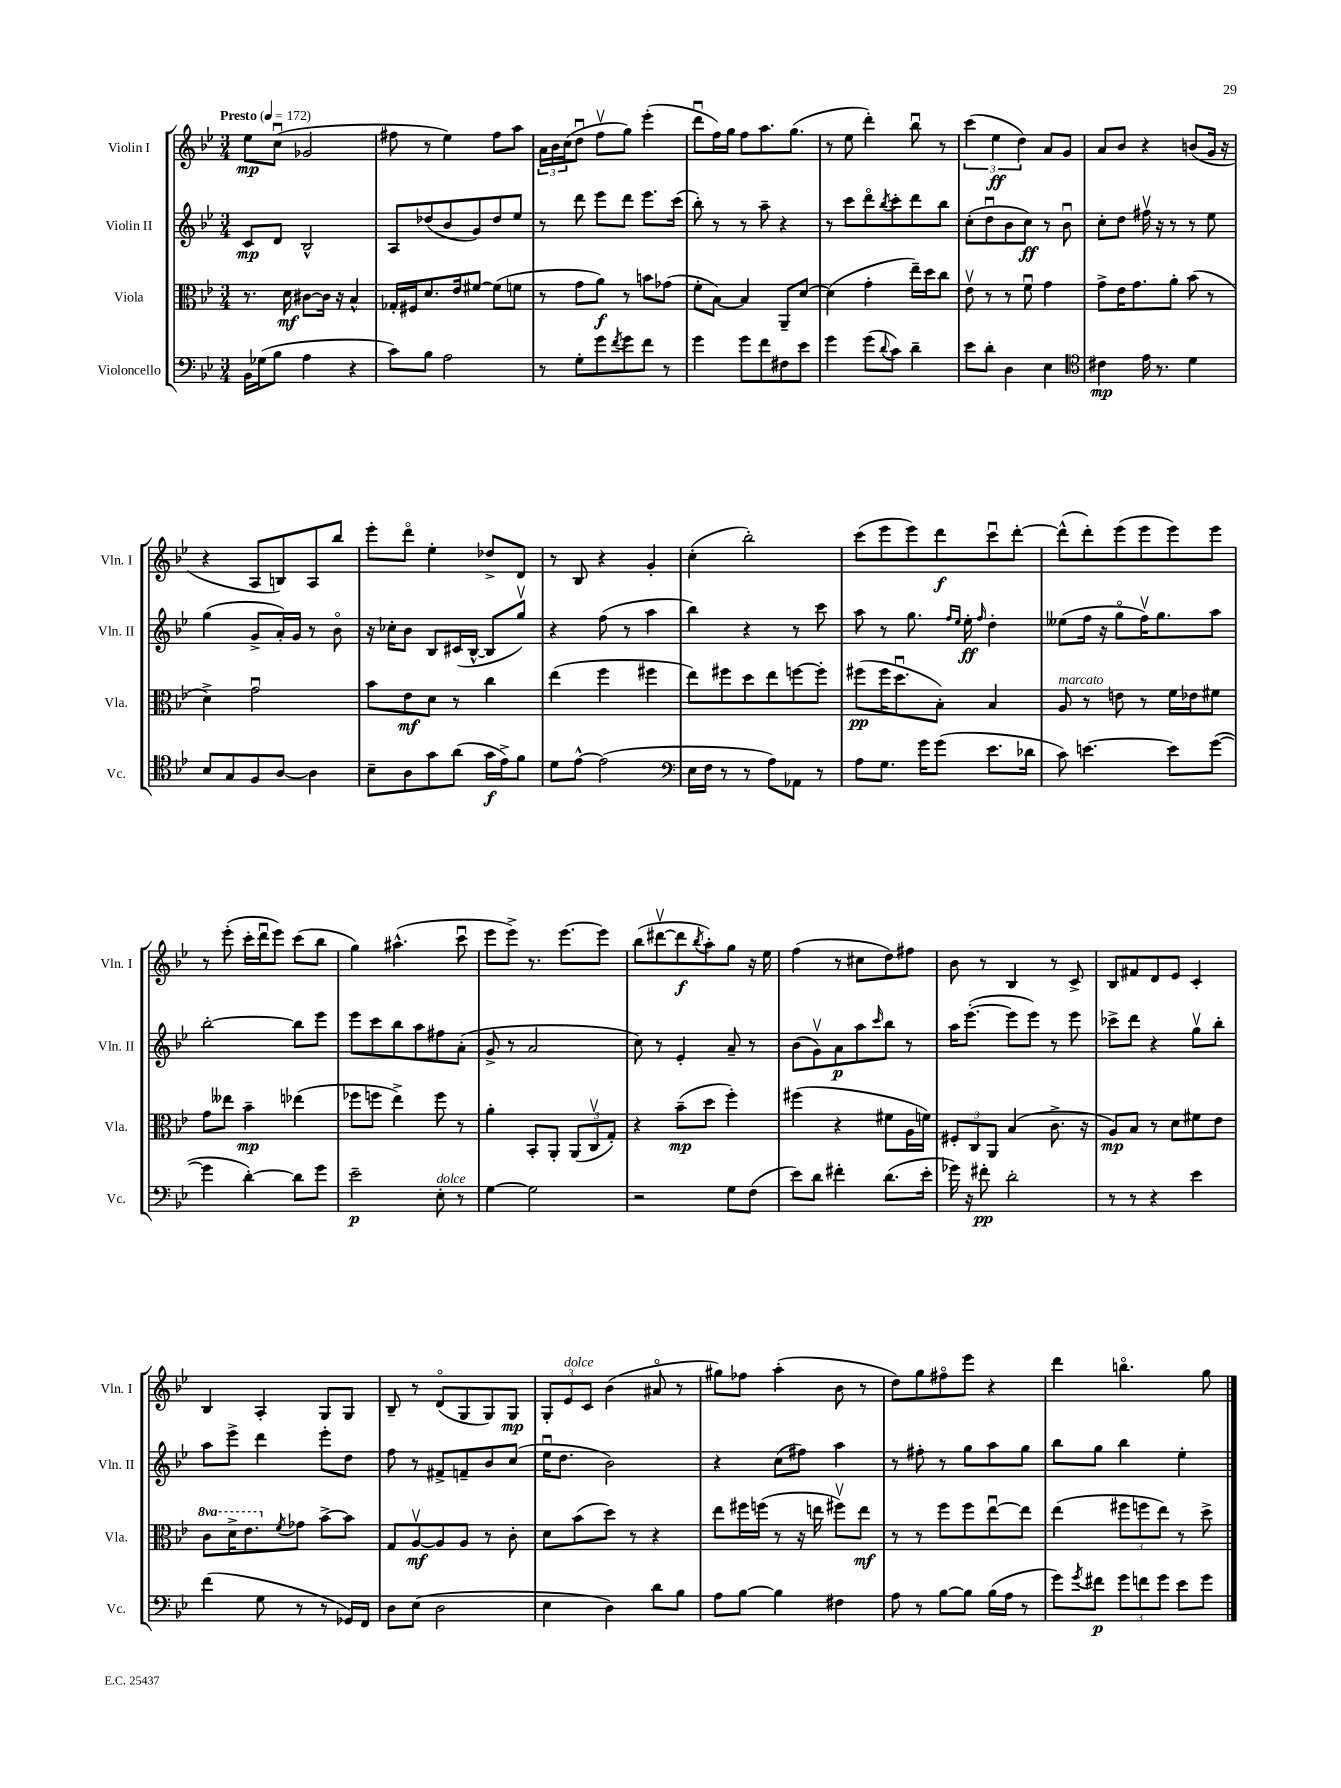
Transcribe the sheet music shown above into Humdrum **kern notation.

**kern	**dynam	**kern	**dynam	**kern	**dynam	**kern	**dynam
*part4	*part4	*part3	*part3	*part2	*part2	*part1	*part1
*staff4	*staff4	*staff3	*staff3	*staff2	*staff2	*staff1	*staff1
*I"Violoncello	*	*I"Viola	*	*I"Violin II	*	*I"Violin I	*
*I'Vc.	*	*I'Vla.	*	*I'Vln. II	*	*I'Vln. I	*
*clefF4	*	*clefC3	*	*clefG2	*	*clefG2	*
*k[b-e-]	*	*k[b-e-]	*	*k[b-e-]	*	*k[b-e-]	*
*M3/4	*	*M3/4	*	*M3/4	*	*M3/4	*
*MM172	*	*MM172	*	*MM172	*	*MM172	*
=1	=1	=1	=1	=1	=1	=1	=1
!	!	!	!	!	!	!LO:TX:a:B:t=Presto	!
16BB-\LL	.	8.r	.	8c/L	mp	8ee-\L	mp
(16G-X\J	.	.	.	.	.	.	.
8B-\J	.	.	.	8d/J	.	(8ccu\J	.
.	.	16d\	mf	.	.	.	.
4A\	.	[8c#X\L	.	2B-^^/	.	2g-X/	.
.	.	16c#\Jk]	.	.	.	.	.
.	.	16r	.	.	.	.	.
4r	.	4B-^^/	.	.	.	.	.
=2	=2	=2	=2	=2	=2	=2	=2
8c\L)	.	16G-X'/LL	.	8A/L	.	8ff#X\	.
.	.	16F#X/J	.	.	.	.	.
8B-\J	.	8.d/	.	(8dd-X/	.	8r	.
2A\	.	.	.	8b-/	.	4ee-\)	.
.	.	16e-/k	.	.	.	.	.
.	.	[8f#X/J	.	8g/)	.	.	.
.	.	(8f#\L]	.	8dd-/	.	8ff#\L	.
.	.	8fn\J	.	8ee-/J	.	8aa\J	.
=3	=3	=3	=3	=3	=3	=3	=3
8r	.	8r	.	8r	.	24a\LL	.
.	.	.	.	.	.	24b-\	.
.	.	.	.	.	.	(24cc\J	.
8G'\L	.	8g\L	.	8ddd\	.	8ddu\J	.
8g\	.	8a\J)	f	8eee-\L	.	8ffv\L	.
8qf/	.	.	.	.	.	.	.
8g\	.	8r	.	8ddd\J	.	8gg\J)	.
8f\J	.	8bn\L	.	8.eee-\L	.	(4eee-'\	.
8r	.	(8g-X\J	.	.	.	.	.
.	.	.	.	(16ccc\Jk	.	.	.
=4	=4	=4	=4	=4	=4	=4	=4
4g\	.	8f'\L	.	8bb-'\)	.	8dddu\L	.
.	.	[8B-\J)	.	8r	.	16ff\L)	.
.	.	.	.	.	.	16gg\JJ	.
8g\L	.	4B-/]	.	8r	.	8ff\L	.
8f\	.	.	.	8aa~\	.	8.aa\	.
8F#X\	.	8AA~/L	.	4r	.	.	.
.	.	.	.	.	.	(8.gg\J	.
8e-\J	.	[8d/J	.	.	.	.	.
=5	=5	=5	=5	=5	=5	=5	=5
4g\	.	(4d\]	.	8r	.	8r	.
.	.	.	.	8ccc\L	.	8ee-\	.
(8g\L	.	4g'\	.	8ddd\	.	4ddd'\)	.
8qqd/	.	.	.	8qbb-/	.	.	.
8c\J)	.	.	.	8ccc'\	.	.	.
4d~\	.	16ee-~\LL)	.	8ddd\	.	8bb-u\	.
.	.	16dd\J	.	.	.	.	.
.	.	8cc\J	.	8bb-\J	.	8r	.
=6	=6	=6	=6	=6	=6	=6	=6
8e-\L	.	8e-v\	.	(8cc'\L	.	(6ccc\	.
8d'\J	.	8r	.	8ddu\	.	.	.
.	.	.	.	.	.	6ee-\	ff
4D\	.	8r	.	8b-\	.	.	.
.	.	.	.	.	.	6dd\)	.
.	.	8fu\	.	8cc\J)	ff	.	.
4E-\	.	4g\	.	8r	.	8a/L	.
.	.	.	.	8b-u\	.	8g/J	.
=7	=7	=7	=7	=7	=7	=7	=7
*clefC4	*	*	*	*	*	*	*
4c#X\	mp	8g^\L	.	8cc'\L	.	8a/L	.
.	.	16e-\K	.	8dd\J	.	8b-/J	.
.	.	8.g\	.	.	.	.	.
16e-\	.	.	.	16ff#Xv\	.	4r	.
8.r	.	.	.	16r	.	.	.
.	.	8a'\J	.	8r	.	.	.
4d\	.	(8b-\	.	8r	.	(8bn/L	.
.	.	8r	.	8ee-\	.	16g/Jk	.
.	.	.	.	.	.	16r	.
!!LO:LB:g=z
=8	=8	=8	=8	=8	=8	=8	=8
8B-/L	.	4d^\)	.	(4gg\	.	4r	.
8G/	.	.	.	.	.	.	.
8F/	.	2gu\	.	8g^/L	.	8A/L	.
[8A/J	.	.	.	16a'/L)	.	8Bn/)	.
.	.	.	.	16g/JJ	.	.	.
4A\]	.	.	.	8r	.	8A/	.
.	.	.	.	8b-\	.	8bb-/J	.
=9	=9	=9	=9	=9	=9	=9	=9
8B-~\L	.	8b-\L	.	16r	.	8eee-'\L	.
.	.	.	.	16cc-X'\KL	.	.	.
8A\	.	8e-\	mf	8b-\J	.	8ddd\J	.
8g\	.	8d\J	.	8B-/L	.	4ee-'\	.
(8a\J	.	8r	.	(16c#X/L	.	.	.
.	.	.	.	[16B-^^/JJ	.	.	.
16g\LL	f	4cc\	.	8B-/L]	.	8dd-X^/L	.
16e-^\J)	.	.	.	.	.	.	.
8f\J	.	.	.	8ggv/J)	.	8d/J	.
=10	=10	=10	=10	=10	=10	=10	=10
8d\L	.	(4ee-\	.	4r	.	8r	.
[8e-^^\J	.	.	.	.	.	8B-/	.
(2e-\]	.	4ff\	.	(8ff\	.	4r	.
.	.	.	.	8r	.	.	.
.	.	4ff#X\	.	4aa\	.	4g'/	.
=11	=11	=11	=11	=11	=11	=11	=11
*clefF4	*	*	*	*	*	*	*
16E-\LL	.	8ee-\L)	.	4bb-\)	.	(4cc'\	.
16F\JJ	.	.	.	.	.	.	.
8r	.	8ff#X\	.	.	.	.	.
8r	.	8dd\	.	4r	.	2bb-'\)	.
8A\L)	.	8ee-\	.	.	.	.	.
8AA-X\J	.	[8ffn\	.	8r	.	.	.
8r	.	8ff'\J]	.	8ccc\	.	.	.
=12	=12	=12	=12	=12	=12	=12	=12
8A\L	.	(8ff#X\L	pp	8aa\	.	(8ccc\L	.
8.G\J	.	16ff#\K	.	8r	.	8eee-\	.
.	.	8.ddu\	.	.	.	.	.
.	.	.	.	8.gg\	.	8eee-\)	.
16g\KL	.	.	.	.	.	.	.
(8g\J	.	8B-'\J)	.	.	.	8ddd\	f
.	.	.	.	16qqff/LL	.	.	.
.	.	.	.	16qqee-/JJ	.	.	.
.	.	.	.	16ee-'\	ff	.	.
.	.	.	.	16qqff/	.	.	.
8.e-\L	.	4B-/	.	4dd'\	.	8cccu\	.
.	.	.	.	.	.	[8ddd'\J	.
16d-X\Jk	.	.	.	.	.	.	.
=13	=13	=13	=13	=13	=13	=13	=13
!	!	!LO:TX:a:i:t=marcato	!	!	!	!	!
8c\)	.	8A/	.	(8ee--X\L	.	(8ddd^^\L]	.
[4.en\	.	8r	.	16ff\Jk	.	8ddd'\)	.
.	.	.	.	16r	.	.	.
.	.	8en\	.	8gg\L	.	(8eee-\	.
.	.	8r	.	16ffv\K)	.	8eee-\	.
.	.	.	.	8.gg\	.	.	.
8e\L]	.	16f\LL	.	.	.	8eee-\)	.
.	.	16e-X\J	.	.	.	.	.
([8g\J	.	8f#X\J	.	8aa\J	.	8eee-\J	.
!!LO:LB:g=z
=14	=14	=14	=14	=14	=14	=14	=14
4g\]	.	8g\L	.	[2bb-'\	.	8r	.
.	.	8ee--X\J	.	.	.	(8eee-'\	.
[4d'\)	.	4b-~\	mp	.	.	16ccc'\LL	.
.	.	.	.	.	.	16dddu\J	.
.	.	.	.	.	.	8eee-\J)	.
8d\L]	.	(4ee-X\	.	8bb-\L]	.	(8ccc\L	.
8g\J	.	.	.	8eee-\J	.	8bb-\J	.
=15	=15	=15	=15	=15	=15	=15	=15
2e-~\	p	8ff-X\L	.	8eee-\L	.	4gg\)	.
.	.	8ffn\J	.	8ccc\	.	.	.
.	.	4ee-^\)	.	8bb-\	.	(4.aa#X^^\	.
.	.	.	.	8aa\	.	.	.
!LO:TX:a:i:t=dolce	!	!	!	!	!	!	!
8E-'\	.	8ff\	.	8ff#X\	.	.	.
8r	.	8r	.	(8a'\J	.	8cccu\	.
=16	=16	=16	=16	=16	=16	=16	=16
[4G\	.	4a'\	.	8g^/	.	8eee-\L	.
.	.	.	.	8r	.	8eee-^\J)	.
2G\]	.	8BB-'/L	.	2a/	.	8.r	.
.	.	8AA'/J	.	.	.	.	.
.	.	.	.	.	.	[8.eee-\L	.
.	.	(12AA/L	.	.	.	.	.
.	.	12Cv/	.	.	.	.	.
.	.	.	.	.	.	8eee-\J]	.
.	.	12G'/J)	.	.	.	.	.
=17	=17	=17	=17	=17	=17	=17	=17
2r	.	4r	.	8cc\)	.	(8bb-\L	.
.	.	.	.	8r	.	[8ddd#Xv\	.
.	.	(8b-~\L	mp	4e-'/	.	8ddd#\]	f
.	.	.	.	.	.	8qbb-/	.
.	.	8dd\J	.	.	.	8aa'\)	.
8G\L	.	4ff'\)	.	8a~/	.	8gg\J	.
(8F\J	.	.	.	8r	.	16r	.
.	.	.	.	.	.	16ee-\	.
=18	=18	=18	=18	=18	=18	=18	=18
8e-\L)	.	(4ff#X\	.	(8b-\L	.	(4ff\	.
8d\J	.	.	.	8gv\)	.	.	.
4f#X'\	.	4r	.	8a\	p	8r	.
.	.	.	.	8aa\	.	8cc#X\L	.
.	.	.	.	16qqccc/	.	.	.
(8.d\L	.	8f#X\L	.	8bb-\J	.	8dd\)	.
.	.	16A\L	.	8r	.	8ff#X\J	.
16e-'\Jk	.	16fn\JJ)	.	.	.	.	.
=19	=19	=19	=19	=19	=19	=19	=19
16g-X\)	.	12F#X'/L	.	16aa\KL	.	8b-\	.
16r	.	.	.	([8.eee-'\J	.	.	.
.	.	12C/	.	.	.	.	.
8f#X'\	pp	.	.	.	.	8r	.
.	.	12AA/J	.	.	.	.	.
2d'\	.	(4B-/	.	8eee-\L]	.	4B-/	.
.	.	.	.	8eee-\J)	.	.	.
.	.	8.c^\	.	8r	.	8r	.
.	.	.	.	8eee-\	.	8c^/	.
.	.	16r	.	.	.	.	.
=20	=20	=20	=20	=20	=20	=20	=20
8r	.	8A/L)	mp	8ccc-X^\L	.	8B-/L	.
8r	.	8B-/J	.	8ddd\J	.	8f#X/	.
4r	.	8r	.	4r	.	8d/	.
.	.	8d\L	.	.	.	8e-/J	.
4e-\	.	8f#X\	.	8ggv\L	.	4c'/	.
.	.	8e-\J	.	8bb-'\J	.	.	.
!!LO:LB:g=z
=21	=21	=21	=21	=21	=21	=21	=21
*	*	*8va	*	*	*	*	*
(4f\	.	8cc\L	.	8aa\L	.	4B-/	.
.	.	16dd^\K	.	8eee-^\J	.	.	.
.	.	8.ee-\	.	.	.	.	.
8G\	.	.	.	4ddd\	.	4A'/	.
*	*	*X8va	*	*	*	*	*
.	.	8qf/	.	.	.	.	.
8r	.	8g-X\J	.	.	.	.	.
8r	.	[8b-^\L	.	8eee-'\L	.	8G/L	.
16GG-X/LL)	.	8b-\J]	.	8dd\J	.	8G/J	.
16FF/JJ	.	.	.	.	.	.	.
=22	=22	=22	=22	=22	=22	=22	=22
8D\L	.	8G/L	.	8ff\	.	8B-~/	.
(8E-\J	.	[8Av/	mf	8r	.	8r	.
2D\	.	8A/]	.	8f#X^/L	.	(8d/L	.
.	.	8A/J	.	8fn~/	.	8G/	.
.	.	8r	.	8b-/	.	8G/)	.
.	.	8c'\	.	(8cc/J	.	8G/J	mp
=23	=23	=23	=23	=23	=23	=23	=23
4E-\	.	8d\L	.	16ee-u\KL	.	12G'/L	.
.	.	.	.	8.dd\J	.	.	.
!	!	!	!	!	!	!LO:TX:a:i:t=dolce	!
.	.	.	.	.	.	12e-/	.
.	.	(8b-\	.	.	.	.	.
.	.	.	.	.	.	12c/J	.
4D\)	.	8dd\J)	.	2b-\)	.	(4b-\	.
.	.	8r	.	.	.	.	.
8d\L	.	4r	.	.	.	8a#X/	.
8B-\J	.	.	.	.	.	8r	.
=24	=24	=24	=24	=24	=24	=24	=24
8A\L	.	8ee-\L	.	4r	.	8gg#X\L)	.
[8B-\J	.	16ff#X\L	.	.	.	8ff-X\J	.
.	.	(16ffn\JJ	.	.	.	.	.
4B-\]	.	8r	.	(8cc\L	.	(4aa'\	.
.	.	16r	.	8ff#X\J)	.	.	.
.	.	16een\	.	.	.	.	.
4F#X\	.	8ff#Xv\L)	.	4aa\	.	8b-\	.
.	.	8ee\J	mf	.	.	8r	.
=25	=25	=25	=25	=25	=25	=25	=25
8A\	.	8r	.	8r	.	8dd\L)	.
8r	.	8r	.	8ff#X'\	.	8gg\	.
[8B-\L	.	8ff\L	.	8r	.	8ff#X\	.
8B-\J]	.	8ff\	.	8gg\L	.	8eee-\J	.
(16B-\LL	.	[8ee-u\	.	8aa\	.	4r	.
16A\JJ	.	.	.	.	.	.	.
8r	.	8ee-\J]	.	8gg\J	.	.	.
=26	=26	=26	=26	=26	=26	=26	=26
8g\L)	.	(4ee-\	.	8bb-\L	.	4ddd\	.
8qg/	.	.	.	.	.	.	.
8f#X\J	p	.	.	8gg\J	.	.	.
12g\L	.	12ff#X\L	.	4bb-\	.	4.bbn\	.
12fn\	.	12ffn\	.	.	.	.	.
12g\J	.	12ee-\J)	.	.	.	.	.
8e-\L	.	8r	.	4ee-'\	.	.	.
8g\J	.	8dd^\	.	.	.	8gg\	.
==	==	==	==	==	==	==	==
*-	*-	*-	*-	*-	*-	*-	*-
